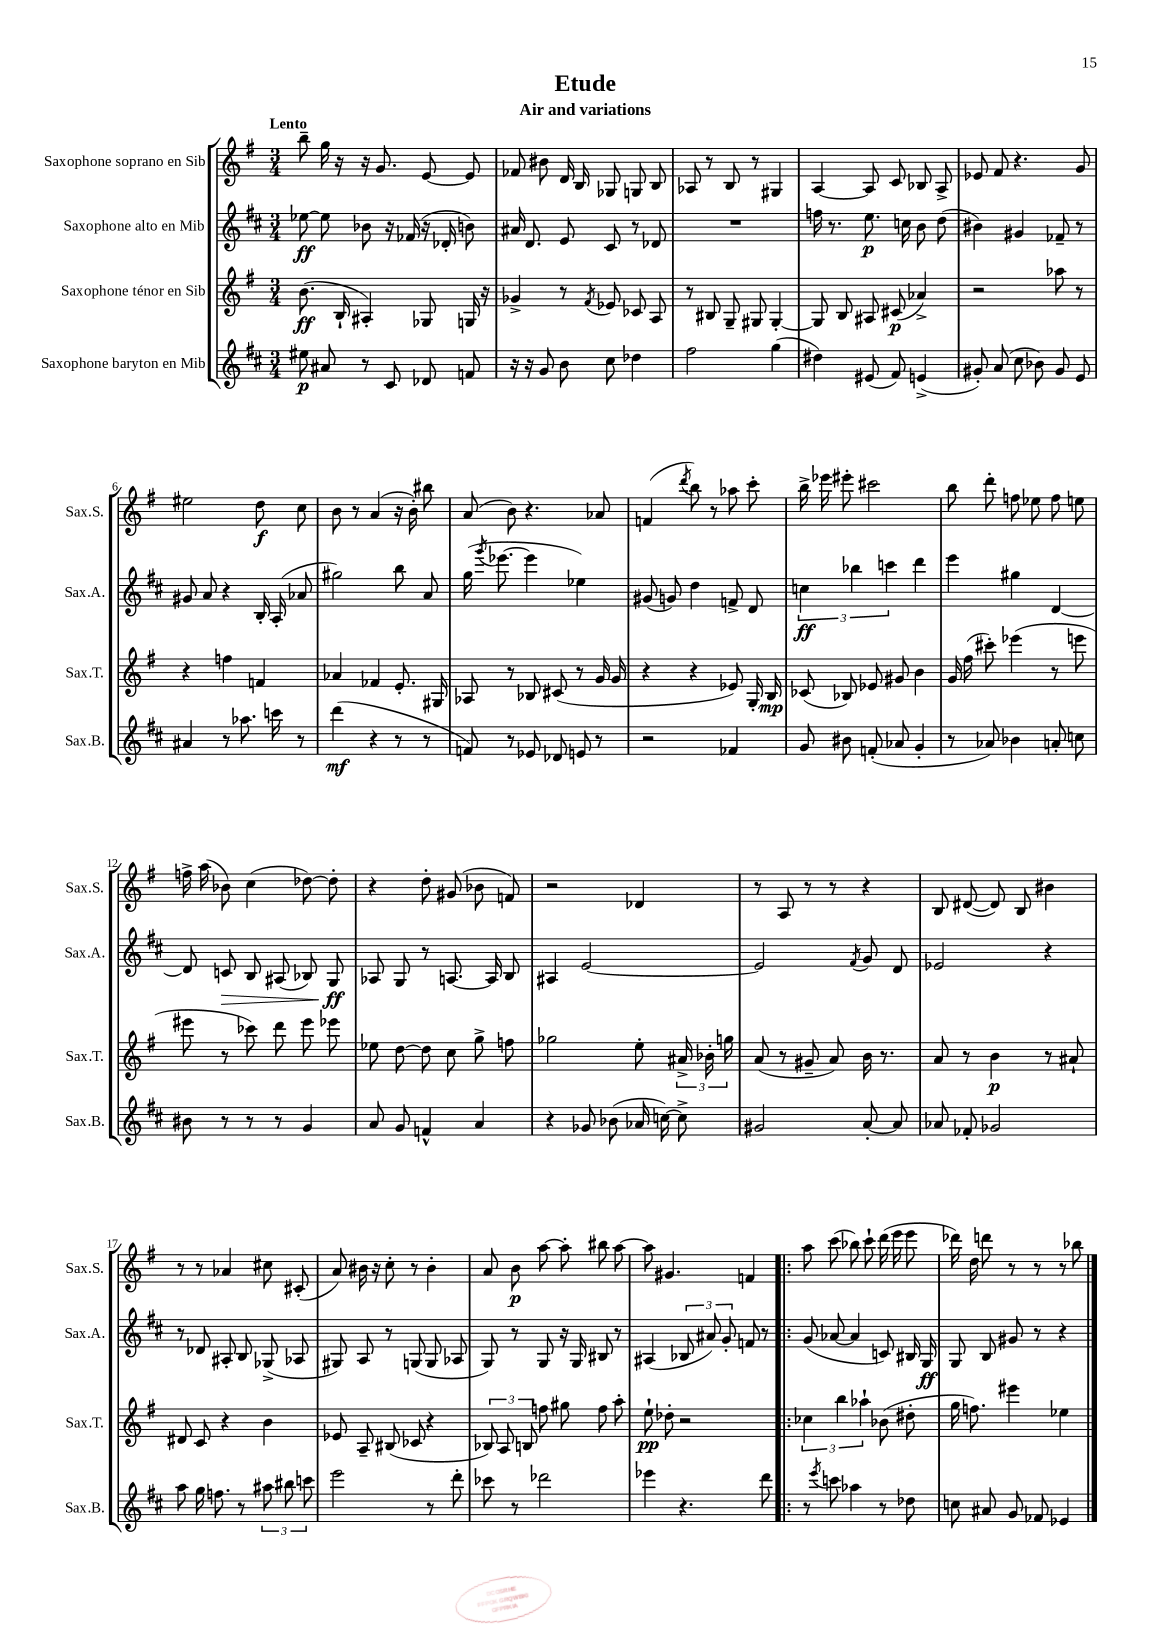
\header { title = "Etude" subtitle = "Air and variations" }
<<
\new StaffGroup <<
\new Staff = "s0" \with { instrumentName = "Saxophone soprano en Sib" shortInstrumentName = "Sax.S." } {
    \clef treble \key g \major \numericTimeSignature \time 3/4 \tempo "Lento"
    \autoBeamOff b''8-- g''16 r16 r16 g'8. e'8~ e'8 |
    fes'8 bis'8 d'16 b16 ges8 g8 b8 |
    aes8 r8 b8 r8 gis4 |
    a4~ a8 c'8 bes8 a8-> |
    ees'8 fis'8 r4. g'8 |
    eis''2 d''8\f c''8 |
    b'8 r8 a'4( r16 b'16-.) bis''8 |
    a'8( b'8) r4. aes'8 |
    f'4( \acciaccatura { d'''8 } b''8) r8 aes''8 c'''8-. |
    b''16-> ees'''16 eis'''8-. cis'''2 |
    b''8 d'''8-. f''8 ees''8 f''8 e''8 |
    f''16-> a''16( bes'8) c''4( des''8~) des''8-. |
    r4 d''8-. gis'8( bes'8 f'8) |
    r2 des'4 |
    r8 a8 r8 r8 r4 |
    b8 dis'8~( dis'8) b8 bis'4 |
    r8 r8 aes'4 cis''8 cis'8-.( |
    a'8) bis'16 r16 c''8-. r8 bis'4-. |
    a'8 b'8\p a''8~ a''8-. bis''8 a''8~ |
    a''8 gis'4. f'4 |
    \bar ".|:" a''8 c'''8( bes''8) c'''8-! d'''16( e'''16 e'''8 |
    des'''16) d''16 d'''8 r8 r8 r8 bes''8 \bar "|." |
}
\new Staff = "s1" \with { instrumentName = "Saxophone alto en Mib" shortInstrumentName = "Sax.A." } {
    \clef treble \key d \major \numericTimeSignature \time 3/4
    \autoBeamOff ees''8~\ff ees''8 bes'8 r16 fes'16( r16 des'16-. b'8) |
    ais'16 d'8. e'8 cis'8 r8 des'8 |
    R2. |
    f''16 r8. e''8.\p c''16 b'8 d''8( |
    bis'4) gis'4 fes'8-- r8 |
    gis'8 a'8 r4 b16-. a16-.( aes'8 |
    gis''2) b''8 a'8 |
    g''16( \acciaccatura { g'''8 } ees'''8.~ ees'''4 ees''4) |
    gis'8( g'8) d''4 f'8-> d'8 |
    \tuplet 3/2 { c''4\ff bes''4 c'''4 } d'''4 |
    e'''4 gis''4 d'4~ |
    d'8 c'8\> b8 ais8( bes8) g8\ff\! |
    aes8 g8 r8 a8.~ a16 b8 |
    ais4 e'2~ |
    e'2 \acciaccatura { fis'8 } g'8 d'8 |
    ees'2 r4 |
    r8 des'8 ais8-. b8 ges8->( aes8 |
    gis8) a8 r8 g8( g8 aes8 |
    g8) r8 g8 r16 g16 bis8 r8 |
    ais4( \tuplet 3/2 { bes8 ais'8) g'8-. } f'8 r8 |
    \bar ".|:" g'8( aes'8~ aes'4 c'8) bis16 g16\ff |
    g8 b8 gis'8 r8 r4 \bar "|." |
}
\new Staff = "s2" \with { instrumentName = "Saxophone ténor en Sib" shortInstrumentName = "Sax.T." } {
    \clef treble \key g \major \numericTimeSignature \time 3/4
    \autoBeamOff b'8.\ff( b16-! ais4-.) ges8 g16 r16 |
    ges'4-> r8 \acciaccatura { fis'8 } ees'8 ces'8 a8 |
    r8 bis8 g8-- gis8 gis4~-. |
    gis8 b8 ais8 cis'8\p( aes'4->) |
    r2 aes''8 r8 |
    r4 f''4 f'4 |
    aes'4 fes'4 e'8.-. gis16 |
    aes8 r8 bes8 cis'8( r8 g'16 g'16 |
    r4 r4 ees'8) g16-. b16\mp |
    ces'8( bes8) ees'8 gis'8 b'4 |
    g'16 fis''16( cis'''8-.) ees'''4( r8 e'''8 |
    eis'''8 r8 ces'''8) d'''8 eis'''8 ees'''8 |
    ees''8 d''8~ d''8 c''8 g''8-> f''8 |
    ges''2 e''8-. \tuplet 3/2 { ais'16-> bes'16-. g''16 } |
    a'8( r8 gis'8-- a'8) b'16 r8. |
    a'8 r8 b'4\p r8 ais'8-! |
    dis'8 c'8 r4 b'4 |
    ees'8 a8-- bis8( ces'8 r4 |
    \tuplet 3/2 { bes8) a8 b8 } f''8 gis''8 f''8 a''8-. |
    e''8-!\pp des''8-. r2 |
    \bar ".|:" \tuplet 3/2 { ces''4 b''4 aes''4-! } bes'8( dis''8-. |
    g''16 f''8.) eis'''4 ees''4 \bar "|." |
}
\new Staff = "s3" \with { instrumentName = "Saxophone baryton en Mib" shortInstrumentName = "Sax.B." } {
    \clef treble \key d \major \numericTimeSignature \time 3/4
    \autoBeamOff eis''8\p ais'8 r8 cis'8 des'8 f'8 |
    r16 r16 g'8 b'8 cis''8 des''4 |
    fis''2 g''4( |
    dis''4) eis'8( fis'8) e'4->( |
    gis'8-.) a'8( cis''8 bes'8) gis'8 e'8 |
    ais'4 r8 aes''8. c'''16 r8 |
    d'''4\mf( r4 r8 r8 |
    f'8) r8 ees'8 des'8 e'8 r8 |
    r2 fes'4 |
    g'8 bis'8 f'8-.( aes'8 g'4-. |
    r8 aes'8) bes'4 a'8-. c''8 |
    bis'8 r8 r8 r8 g'4 |
    a'8 g'8 f'4-^ a'4 |
    r4 ges'8 bes'8( aes'16 c''16~) c''8-> |
    gis'2 a'8~-. a'8 |
    aes'8 fes'8-. ges'2 |
    a''8 g''16 f''8. r8 \tuplet 3/2 { ais''8 bis''8 c'''8 } |
    e'''2 r8 d'''8-. |
    ces'''8 r8 des'''2 |
    ees'''4 r4. d'''8 |
    \bar ".|:" r8 \acciaccatura { e'''8 } c'''8 aes''4 r8 des''8 |
    c''8 ais'8 g'8 fes'8 ees'4 \bar "|." |
}
>>
>>
